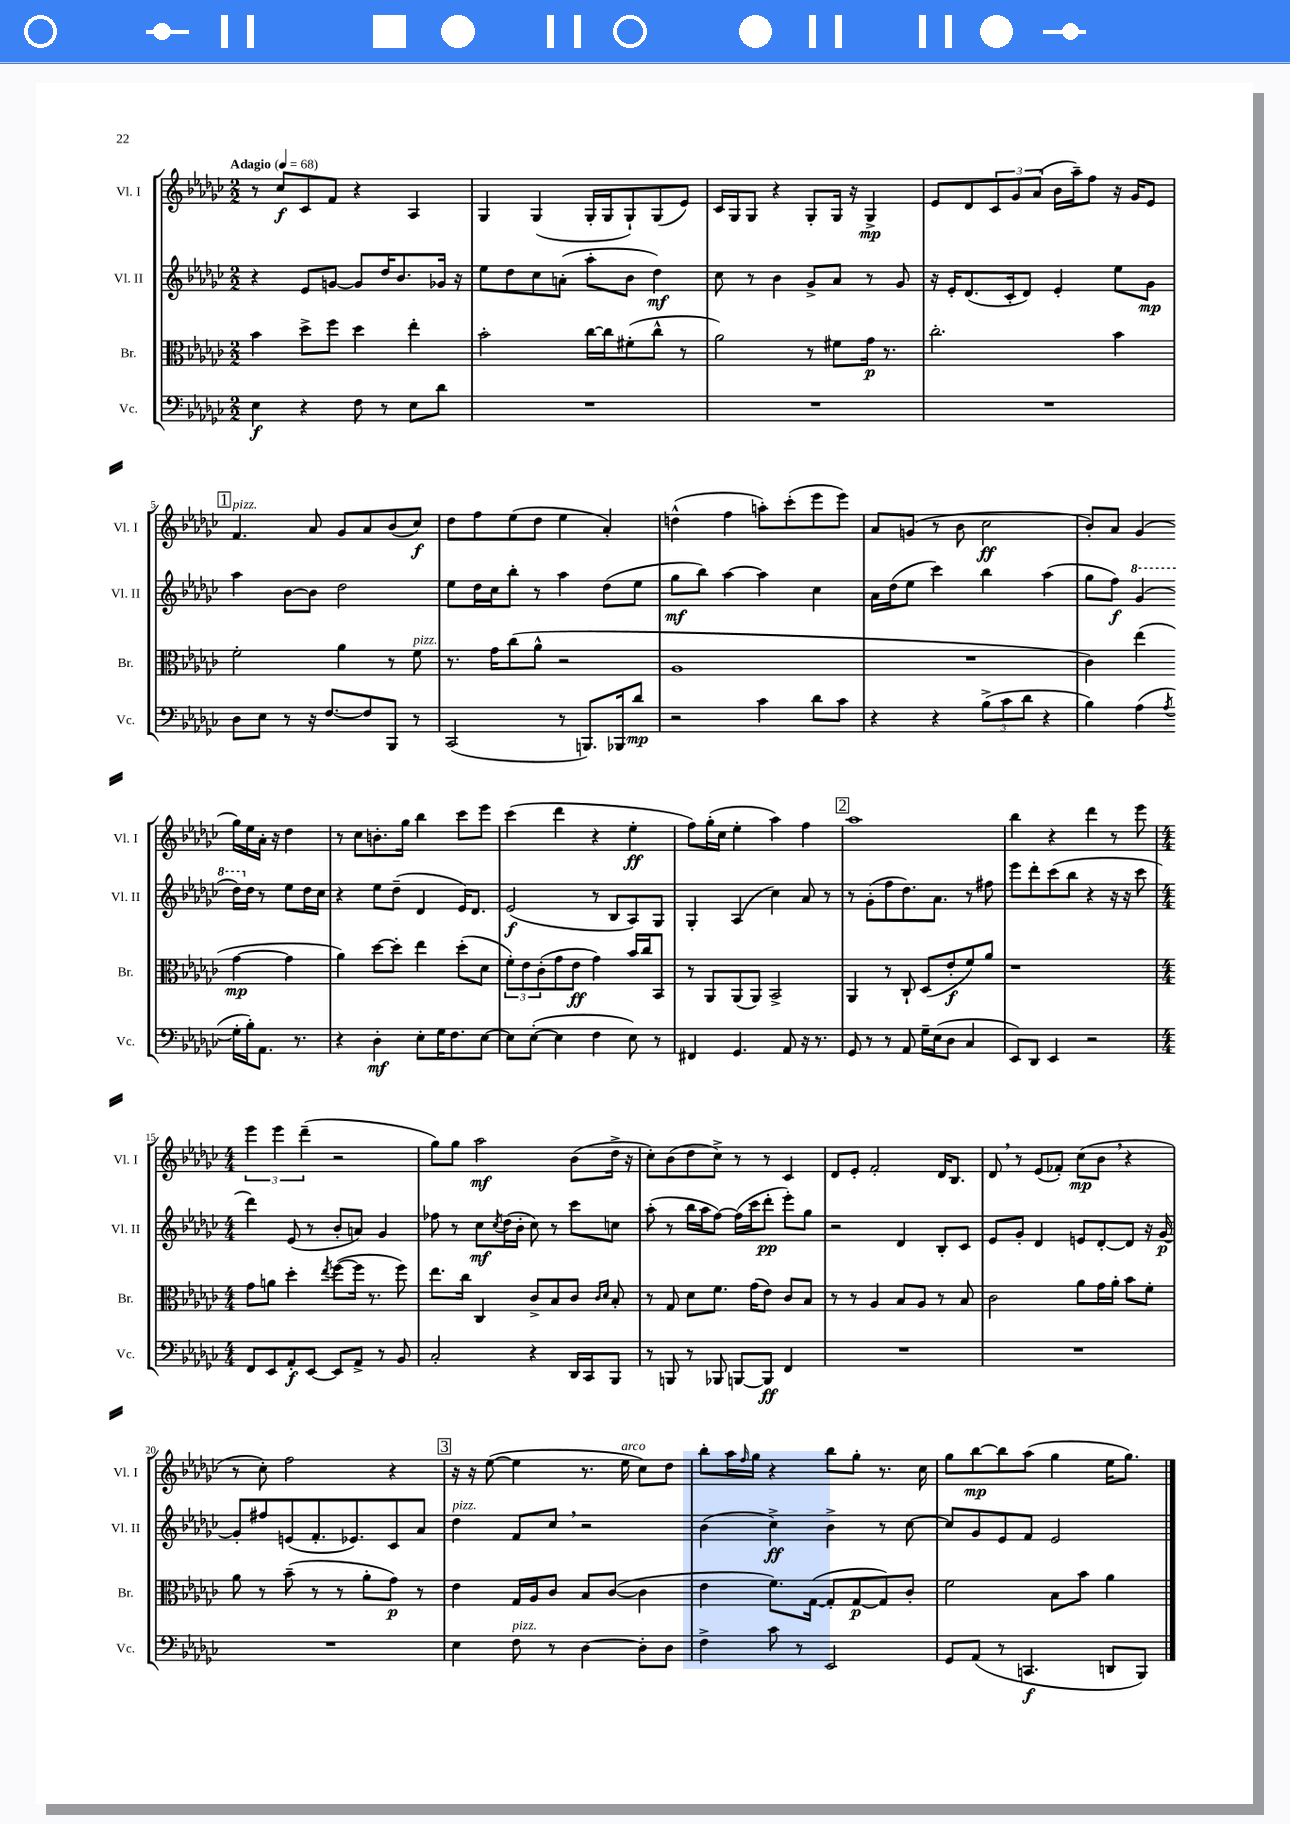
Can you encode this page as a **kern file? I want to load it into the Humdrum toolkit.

**kern	**kern	**kern	**kern
*staff4	*staff3	*staff2	*staff1
*clefF4	*clefC3	*clefG2	*clefG2
*k[b-e-a-d-g-c-]	*k[b-e-a-d-g-c-]	*k[b-e-a-d-g-c-]	*k[b-e-a-d-g-c-]
*M2/2	*M2/2	*M2/2	*M2/2
*MM68	*MM68	*MM68	*MM68
4E-\	4b-\	4r	8r
.	.	.	8cc-/L
4r	8dd-^\L	8e-/L	8c-/
.	8ff\J	[8g/J	8f/J
8F\	4dd-\	8g/]L	4r
8r	.	16dd-/K	.
.	.	8.b-/	.
8E-\L	4ee-'\	.	4A-/
8d-\J	.	16g-/Jk	.
.	.	16r	.
=	=	=	=
1r	2b-'\	8ee-\L	4G-/
.	.	8dd-\	.
.	.	8cc-\	(4G-/
.	.	(8a'\J	.
.	[16cc-\LL	8aa-'\L	16G-'/LL
.	16cc-\]J	.	16G-/J
.	(8f#'\	8b-\J	8G-`/)
.	8cc-^^\J	4dd-\)	(8G-/
.	8r	.	8e-/J)
=	=	=	=
1r	2a-\)	8cc-\	16c-/LL
.	.	.	16G-/J
.	.	8r	8G-/J
.	.	4b-\	4r
.	8r	8g-^/L	8G-'/L
.	8f#\L	8a-/J	16G-/Jk
.	.	.	16r
.	16g-\Jk	8r	4G-^/
.	8.r	.	.
.	.	8g-/	.
=	=	=	=
1r	2.cc-'\	16r	8e-/L
.	.	16e-'/LK	.
.	.	(8.d-/	8d-/
.	.	.	12c-/
.	.	16c-'/k	.
.	.	.	12g-/
.	.	8d-/J)	.
.	.	.	(12a-/J
.	.	4e-'/	16b-\LL
.	.	.	16aa-~\J)
.	.	.	8ff\J
.	4b-\	8ee-\L	16r
.	.	.	16g-/LK
.	.	8g-\J	8e-/J
=	=	=	=
8D-\L	2f'\	4aa-\	4.f/
8E-\J	.	.	.
8r	.	[8b-\L	.
16r	.	8b-\]J	8a-/
[8.F/L	.	.	.
.	4a-\	2dd-\	8g-/L
8F/]	.	.	8a-/
8BBB-/J	8r	.	(8b-/
8r	8f\	.	8cc-/J)
=	=	=	=
(2CC-/	8.r	8ee-\L	8dd-\L
.	.	16dd-\L	8ff\
.	16g-\LK	16cc-\J	.
.	(8cc-\	8bb-'\J	(8ee-\
.	8a-^^\J	8r	8dd-\J
8r	2r	4aa-\	4ee-\
8.BBB/L)	.	.	.
.	.	(8dd-\L	4a-'/)
16BBB-/k	.	.	.
8d-/J	.	8ee-\J	.
=	=	=	=
2r	1A-	8gg-\L	(4dd^^\
.	.	8bb-\J)	.
.	.	[4aa-\	4ff\
4c-\	.	4aa-\]	8aa'\L)
.	.	.	(8ccc-'\
8d-\L	.	4cc-\	8eee-\
8c-\J	.	.	8eee-\J)
=	=	=	=
4r	1r	16a-\LL	8a-/L
.	.	(16dd-\J	.
.	.	8ee-\J	(8g/J
4r	.	4ccc-\)	8r
.	.	.	8b-\
(12B-^\L	.	4bb-\	2cc-\
12c-\	.	.	.
12d-\J	.	.	.
4r	.	(4aa-\	.
=	=	=	=
4B-\)	4c-\)	8gg-\L	8b-'/L)
.	.	8ff\J)	8a-/J
(4A-\	(4ee-\	(4gg-/	(4g-/
8qA-/	.	.	.
16G-'\LL	[4g-\	16ddd-\LL)	16gg-\LL)
16B-'\J)	.	16dd-\JJ	16ee-\
8.AA-\J	.	8r	16a-'\JJ
.	.	.	16r
.	4g-\]	8ee-\L	4dd-\
8.r	.	.	.
.	.	16dd-\L	.
.	.	16cc-\JJ	.
=	=	=	=
4r	4a-\)	4r	8r
.	.	.	8cc-\L
4D-'\	[8dd-\L	8ee-\L	8.b'\
.	8dd-'\]J	(8dd-~\J	.
.	.	.	16gg-\Jk
8E-'\L	4ee-\	4d-/	4bb-\
16G-\K	.	.	.
8.F\	.	.	.
.	(8dd-'\L	16e-/LK)	8ccc-\L
.	.	8.d-/J	.
[8E-\J	8d-\J	.	8eee-\J
=	=	=	=
8E-\]L	12f'\L)	(2e-/	(4ccc-\
.	12e-\	.	.
([8E-'\J	.	.	.
.	(12c-'\	.	.
4E-\]	8g-\	.	4ddd-\
.	8e-\J	.	.
4F\	4g-\)	8r	4r
.	.	8B-/L	.
8E-\)	16b-/LL	8A-/)	4ee-'\
.	16cc-/J	.	.
8r	8BB-/J	8G-/J	.
=	=	=	=
4FF#/	8r	4G-'/	8ff\L)
.	8AA-/L	.	(16gg-'\L
.	.	.	16cc-\JJ
4.GG-/	(8AA-/	(4A-/	4ee-'\
.	8AA-/J)	.	.
.	2BB-^/	4cc-\)	4aa-\)
8AA-/	.	.	.
16r	.	8a-/	4ff\
8.r	.	.	.
.	.	8r	.
=	=	=	=
8GG-/	4AA-/	8r	1aa-
8r	.	(8g-'\L	.
8r	8r	8ff\	.
8AA-/	8C-`/	8.dd-\)	.
16G-~\LL	(8D-/L	.	.
(16E-\J	.	8.a-\J	.
8D-\J	8e-'/	.	.
4C-/	8f/)	8r	.
.	8a-/J	8ff#\	.
=	=	=	=
8EE-/L)	1r	8eee-\L	4bb-\
8DD-/J	.	8ddd-'\	.
4EE-/	.	(8ccc-\	4r
.	.	8bb-\J	.
2r	.	4r	4ddd-\
.	.	16r	8r
.	.	16r	.
.	.	8ccc-\	8eee-\
=	=	=	=
*M4/4	*M4/4	*M4/4	*M4/4
8FF/L	8g-\L	4ddd-\)	6eee-\
8EE-/	8a\J	.	.
.	.	.	6eee-\
8AA-'/	4dd-'\	(8e-/	.
.	.	.	(6ddd-~\
[8EE-/J	.	8r	.
.	8qee-/	.	.
8EE-/]L	([8ff\L	8b-'/L	2r
8AA-^/J	16ff\]Jk	8a/J)	.
.	8.r	.	.
8r	.	4g-/	.
8BB-/	8ff\)	.	.
=	=	=	=
2C-'/	8.ee-\L	8ff-\	8gg-\L)
.	.	8r	8gg-\J
.	16cc-\Jk	.	.
.	4C-/	8cc-\L	2aa-\
.	.	8qcc-/	.
.	.	(16dd-\L	.
.	.	16b-'\JJ	.
4r	8c-^/L	8cc-\)	.
.	8B-/	8r	.
16DD-/LL	8c-/J	8ccc-\L	(8b-\L
16CC-/J	.	.	.
.	16qqc-/LL	.	.
.	16qqd-/JJ	.	.
8BBB-/J	8B-'/	8cc\J	16dd-^\Jk
.	.	.	16r
=	=	=	=
8r	8r	(8aa-'\	8cc-'\L)
8BBB/	8G-/	8r	(8b-\
8r	8d-\L	16bb-\LL	8dd-\
.	.	16aa-\J	.
8BBB-/	8.f\J	[8ff\J)	8cc-^\J)
[8BBB/L	.	(16ff\]LL	8r
.	(16g-\LK	16ccc-\J	.
8BBB/]J	8e-\J)	8ddd-'\J	8r
4FF/	8c-/L	8eee-'\L)	4c-/
.	8B-/J	8gg-\J	.
=	=	=	=
1r	8r	2r	8d-/L
.	8r	.	8e-'/J
.	4A-/	.	2f'/
.	8B-/L	4d-/	.
.	8A-/J	.	.
.	8r	8B-'/L	16d-/LK
.	.	.	8.B-/J
.	8B-/	8c-/J	.
=	=	=	=
1r	2c-\	8e-/L	8d-/
.	.	8g-'/J	8r
.	.	4d-/	(8e-/L
.	.	.	8f-'/J)
.	8a-\L	8e/L	(8cc-\L
.	16g-\L	[8d-'/	8b-\J
.	16a-'\JJ	.	.
.	8b-\L	8d-/]J	4r
.	8f'\J	16r	.
.	.	[16g-/	.
=	=	=	=
1r	8a-\	8g-'/]L	8r
.	8r	8ff#/	8cc-'\)
.	(8b-~\	(8e/	2ff\
.	8r	8.f'/	.
.	8r	.	.
.	.	8.e-/)	.
.	8a-'\L	.	.
.	8g-\J)	8c-/	4r
.	8r	8a-/J	.
=	=	=	=
4E-\	4e-\	4dd-\	16r
.	.	.	16r
.	.	.	([8ee-\
8F\	16G-/LL	8f/L	4ee-\]
.	16A-/J	.	.
8r	8c-/J	8cc-/J	.
[4D-\	8B-/L	2r	8.r
.	([8c-/J	.	.
.	.	.	16ee-\
8D-'\]L	4c-\]	.	8cc-\L)
8D-\J	.	.	8dd-\J
=	=	=	=
4F^\	4e-\	(4b-\	8bb-'\L
.	.	.	16aa-\L
.	.	.	16qqff/
.	.	.	16gg-\JJ
8c-\	8.f\L)	4cc-^\)	4r
8r	.	.	.
.	([16G-\Jk	.	.
2EE-/	8G-'/]L	4b-^\	8bb-\L
.	[8G-/	.	8gg-'\J
.	8G-/])	8r	8.r
.	8c-'/J	[8cc-\	.
.	.	.	16cc-\
=	=	=	=
8GG-/L	2f\	8cc-/]L	8gg-\L
(8AA-/J	.	8g-/	[8bb-\
8r	.	8e-/	8bb-\]
4.CC/	.	8f/J	(8aa-\J
.	8B-\L	2e-/	4gg-\
.	8b-\J	.	.
8DD/L	4a-\	.	16ee-\LK
.	.	.	8.gg-\J)
8BBB-/J)	.	.	.
==	==	==	==
*-	*-	*-	*-
